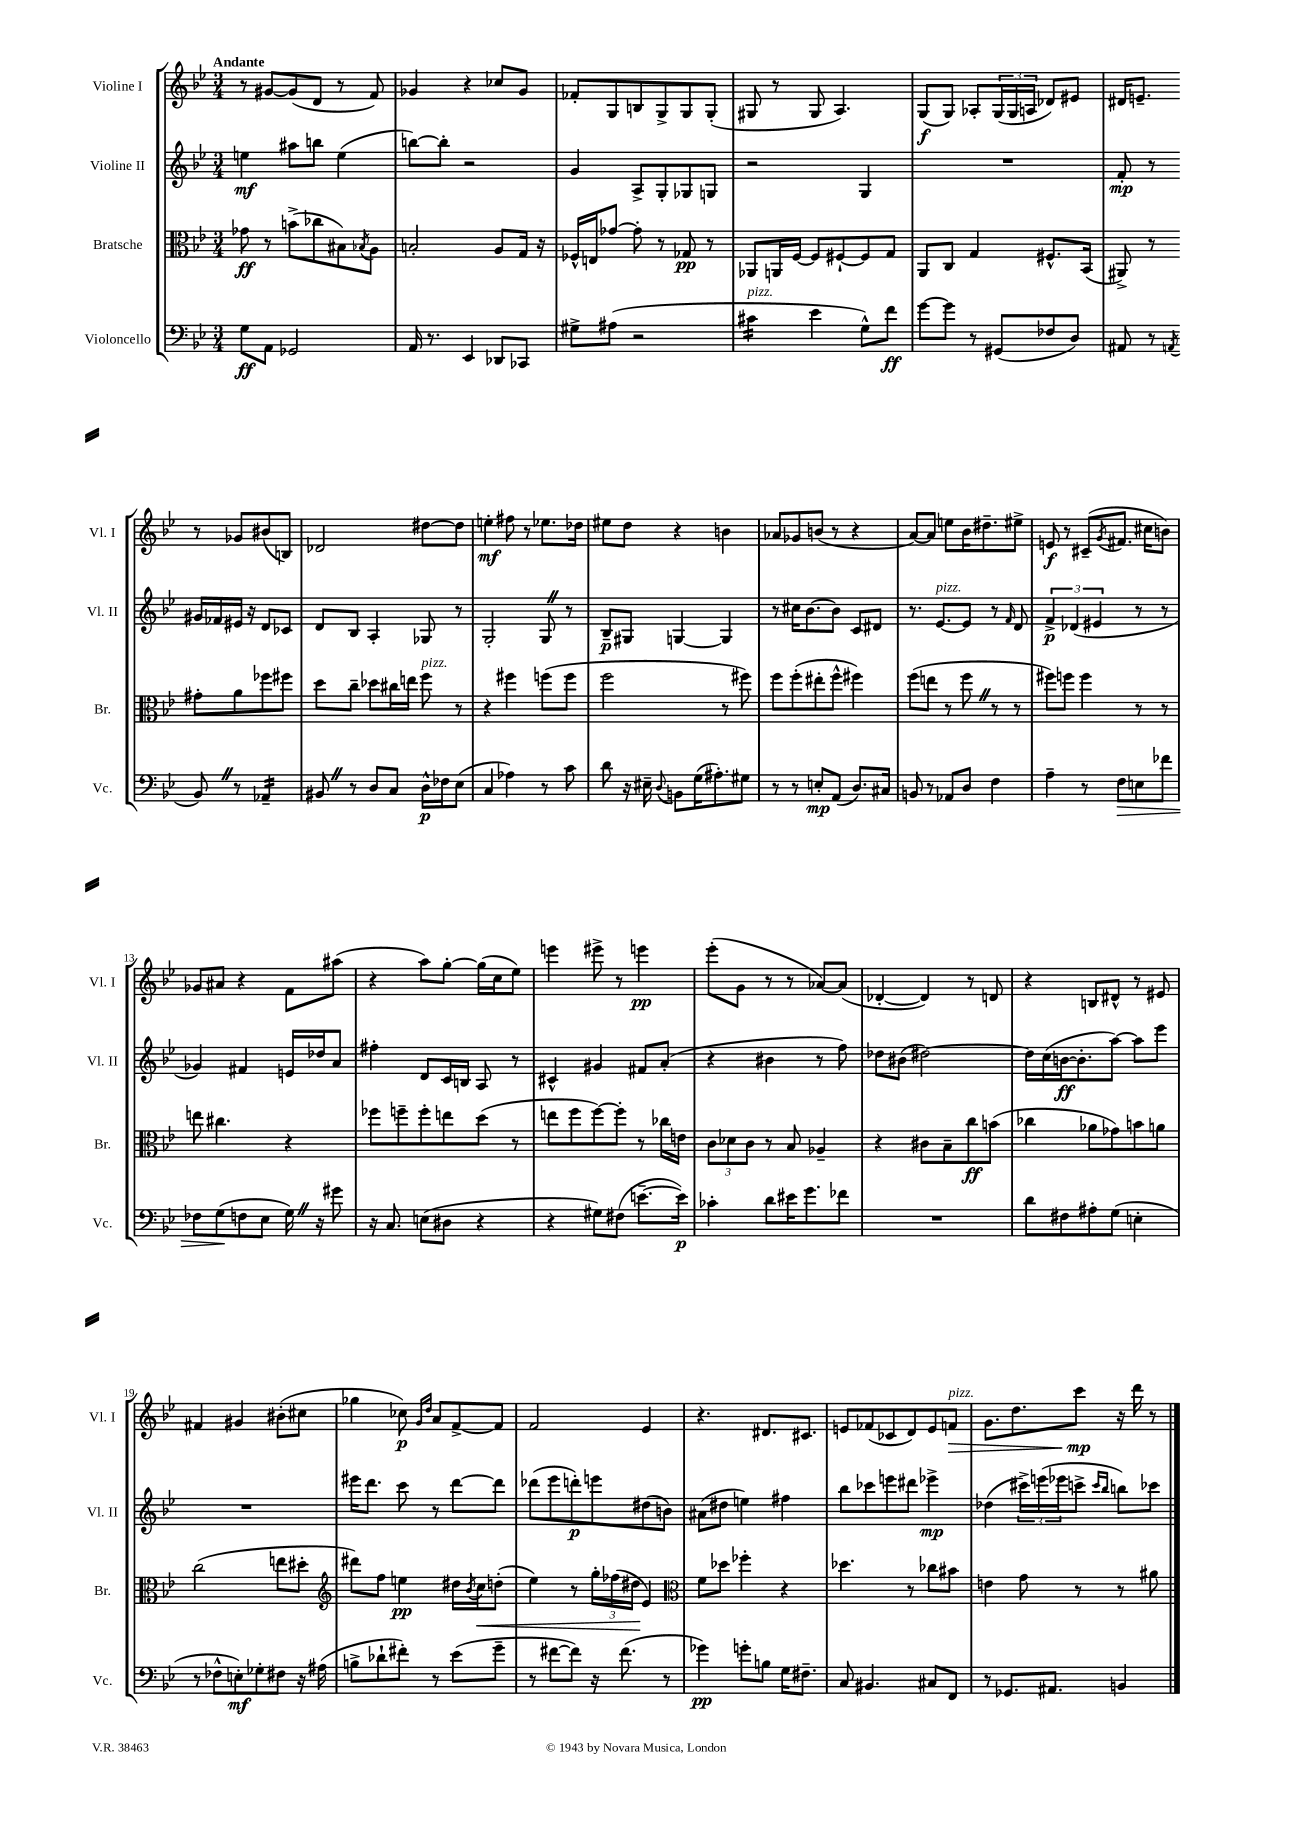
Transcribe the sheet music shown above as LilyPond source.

<<
\new StaffGroup <<
\new Staff = "s0" \with { instrumentName = "Violine I" shortInstrumentName = "Vl. I" } {
    \clef treble \key bes \major \numericTimeSignature \time 3/4 \tempo "Andante"
    r8 gis'8~ gis'8( d'8 r8 f'8) |
    ges'4 r4 ces''8 ges'8 |
    fes'8-. g8 b8 g8-> g8 g8-.( |
    gis8 r8 gis8 a4.) |
    g8\f( g8) aes8-. \tuplet 3/2 { g16( g16 a16 } des'8) eis'8 |
    dis'16 e'8.-- r8 ges'8 bis'8( b8) |
    des'2 dis''8~ dis''8 |
    e''4-.\mf fis''8 r8 ees''8. des''16 |
    eis''8 d''8 r4 b'4 |
    aes'8 ges'8 b'8( r8 r4 |
    a'8~) a'8 e''8 bes'16 dis''8.-- eis''8-> |
    e'8\f r8 cis'8--( \acciaccatura { g'8 } fis'8. cis''16 b'8) |
    ges'8 ais'8 r4 f'8 ais''8( |
    r4 a''8) g''8~-. g''16( c''16 ees''8) |
    e'''4 eis'''8-> r8 e'''4\pp |
    ees'''8-.( g'8 r8 r8 aes'8~) aes'8( |
    des'4~-. des'4) r8 d'8 |
    r4 b8 dis'8-^ r8 eis'8 |
    fis'4 gis'4 bis'8-.( cis''8 |
    ges''4 ces''8\p) \grace { g'16 d''16 } a'8 f'8~-> f'8 |
    f'2 ees'4 |
    r4. dis'8. cis'8. |
    e'8 fes'8( ces'8 d'8) e'8 f'8\>^\markup { \italic "pizz." } |
    g'8. d''8. c'''8\mp\! r16 d'''16 r8 \bar "|." |
}
\new Staff = "s1" \with { instrumentName = "Violine II" shortInstrumentName = "Vl. II" } {
    \clef treble \key bes \major \numericTimeSignature \time 3/4
    e''4\mf ais''8 b''8 e''4( |
    b''8~) b''8-. r2 |
    g'4 a8-> g8-. ges8 g8 |
    r2 g4 |
    R2. |
    f'8-.\mp r8 gis'16 fes'16 eis'16 r16 d'8 ces'8 |
    d'8 bes8 a4-. ges8 r8 |
    g2-. g8 \once \override BreathingSign.text = \markup { \musicglyph "scripts.caesura.straight" } \breathe r8 |
    bes8--\p gis8 g4~ g4 |
    r8 cis''16 bes'8.~ bes'8 c'8 dis'8 |
    r8. ees'8.~^\markup { \italic "pizz." } ees'8 r8 \grace { f'16 } d'8 |
    \tuplet 3/2 { f'4->\p des'4( eis'4 } r8 r8 |
    ges'4) fis'4 e'16 des''16 a'8 |
    fis''4-. d'8 c'16 b16 a8 r8 |
    cis'4-^ gis'4 fis'8 a'8-.( |
    r4 bis'4 r8 f''8) |
    des''8 bis'8( dis''2~) |
    dis''16 c''16( b'16~\ff b'8.-. a''8~) a''8 ees'''8 |
    R2. |
    eis'''16 d'''8. c'''8 r8 d'''8~ d'''8 |
    des'''8( ees'''8 d'''8-.\p) e'''8 dis''8( b'8) |
    ais'8( dis''8 e''4) fis''4 |
    bes''8 ces'''8 e'''8 dis'''8 ees'''4->\mp |
    des''4( \tuplet 3/2 { cis'''16->) e'''16( ees'''16 } c'''8-> \grace { c'''16 bes''16 } b''8) ces'''8 \bar "|." |
}
\new Staff = "s2" \with { instrumentName = "Bratsche" shortInstrumentName = "Br." } {
    \clef alto \key bes \major \numericTimeSignature \time 3/4
    ges'8\ff r8 b'8->( ces''8 bis8) \acciaccatura { bes8 } a8 |
    b2-. a8 g16 r16 |
    fes16-^ e16 ges'8~ ges'8-. r8 ges8\pp r8 |
    aes,8 a,16 f16~ f8 fis8~-! fis8 g8 |
    a,8 c8 g4 fis8.-^ bes,16( |
    ais,8->) r8 gis'8-. a'8 fes''8 fis''8 |
    d''8 c''8-- des''8 cis''16 e''16 f''8^\markup { \italic "pizz." } r8 |
    r4 fis''4 f''8( f''8 |
    f''2 r8 fis''8) |
    f''8 f''8-.( eis''8-. f''8-^ fis''4) |
    f''8( e''8 r8 f''8 \once \override BreathingSign.text = \markup { \musicglyph "scripts.caesura.straight" } \breathe r8 r8 |
    fis''8) f''8 f''4 r8 r8 |
    e''8 cis''4. r4 |
    fes''8 f''8-- f''8-. e''8 d''8( r8 |
    e''8 f''8 f''8~) f''8-. r8 ces''16 e'16 |
    \tuplet 3/2 { c'8 des'8 c'8 } r8 bes8 aes4-- |
    r4 cis'8 bes8-- c''8\ff b'8( |
    ces''4 aes'8 ges'8) b'8 a'8 |
    c''2( e''8 dis''8-. |
    \clef treble dis'''8) f''8 e''4\pp dis''16 \acciaccatura { bes'8 } c''16\< d''8-.( |
    ees''4) r8 \tuplet 3/2 { g''16-. fes''16( dis''16\! } ees'4) |
    \clef alto f'8 des''8 fes''4-. r4 |
    des''4. r8 ces''8 bis'8 |
    e'4 g'8 r8 r8 ais'8 \bar "|." |
}
\new Staff = "s3" \with { instrumentName = "Violoncello" shortInstrumentName = "Vc." } {
    \clef bass \key bes \major \numericTimeSignature \time 3/4
    g8\ff a,8 ges,2 |
    a,16 r8. ees,4 des,8 ces,8 |
    gis8-> ais8( r2 |
    cis'4:16^\markup { \italic "pizz." } ees'4 g8-^) f'8\ff |
    g'8~ g'8 r8 gis,8( fes8 d8) |
    ais,8 r8 \acciaccatura { a,8 } bes,8 \once \override BreathingSign.text = \markup { \musicglyph "scripts.caesura.straight" } \breathe r8 aes,4:16-- |
    bis,8 \once \override BreathingSign.text = \markup { \musicglyph "scripts.caesura.straight" } \breathe r8 d8 c8 d16-^\p fes16 ees8( |
    c4 aes4) r8 c'8 |
    d'8 r16 eis16-- \appoggiatura { d8 } b,8 g16( ais8.-.) gis8 |
    r8 r8 e8-.\mp a,8( d8.) cis16 |
    b,8 r8 aes,8 d8 f4 |
    a4-- r8 f8\> e8 fes'8 |
    fes8 g8\!( f8 ees8 g16) \once \override BreathingSign.text = \markup { \musicglyph "scripts.caesura.straight" } \breathe r16 gis'8 |
    r16 c8. e8( dis8 r4 |
    r4 gis8) fis8( e'8.~-- e'16\p) |
    ces'4-. d'8 eis'16 g'8. fes'8 |
    R2. |
    d'8 fis8 ais8-. g8( e4-. |
    r8 fes8-^ e8-.\mf) ges8-. fis8 r16 ais16( |
    b8-> des'8-! fis'8-.) r8 ees'8( g'8-- |
    r8 fis'8~ fis'8) r16 fis'8.( r8 |
    ges'4\pp) g'8-. b8 g16 fis8.-- |
    c8 bis,4. cis8 f,8 |
    r8 ges,8. ais,8. b,4 \bar "|." |
}
>>
>>
